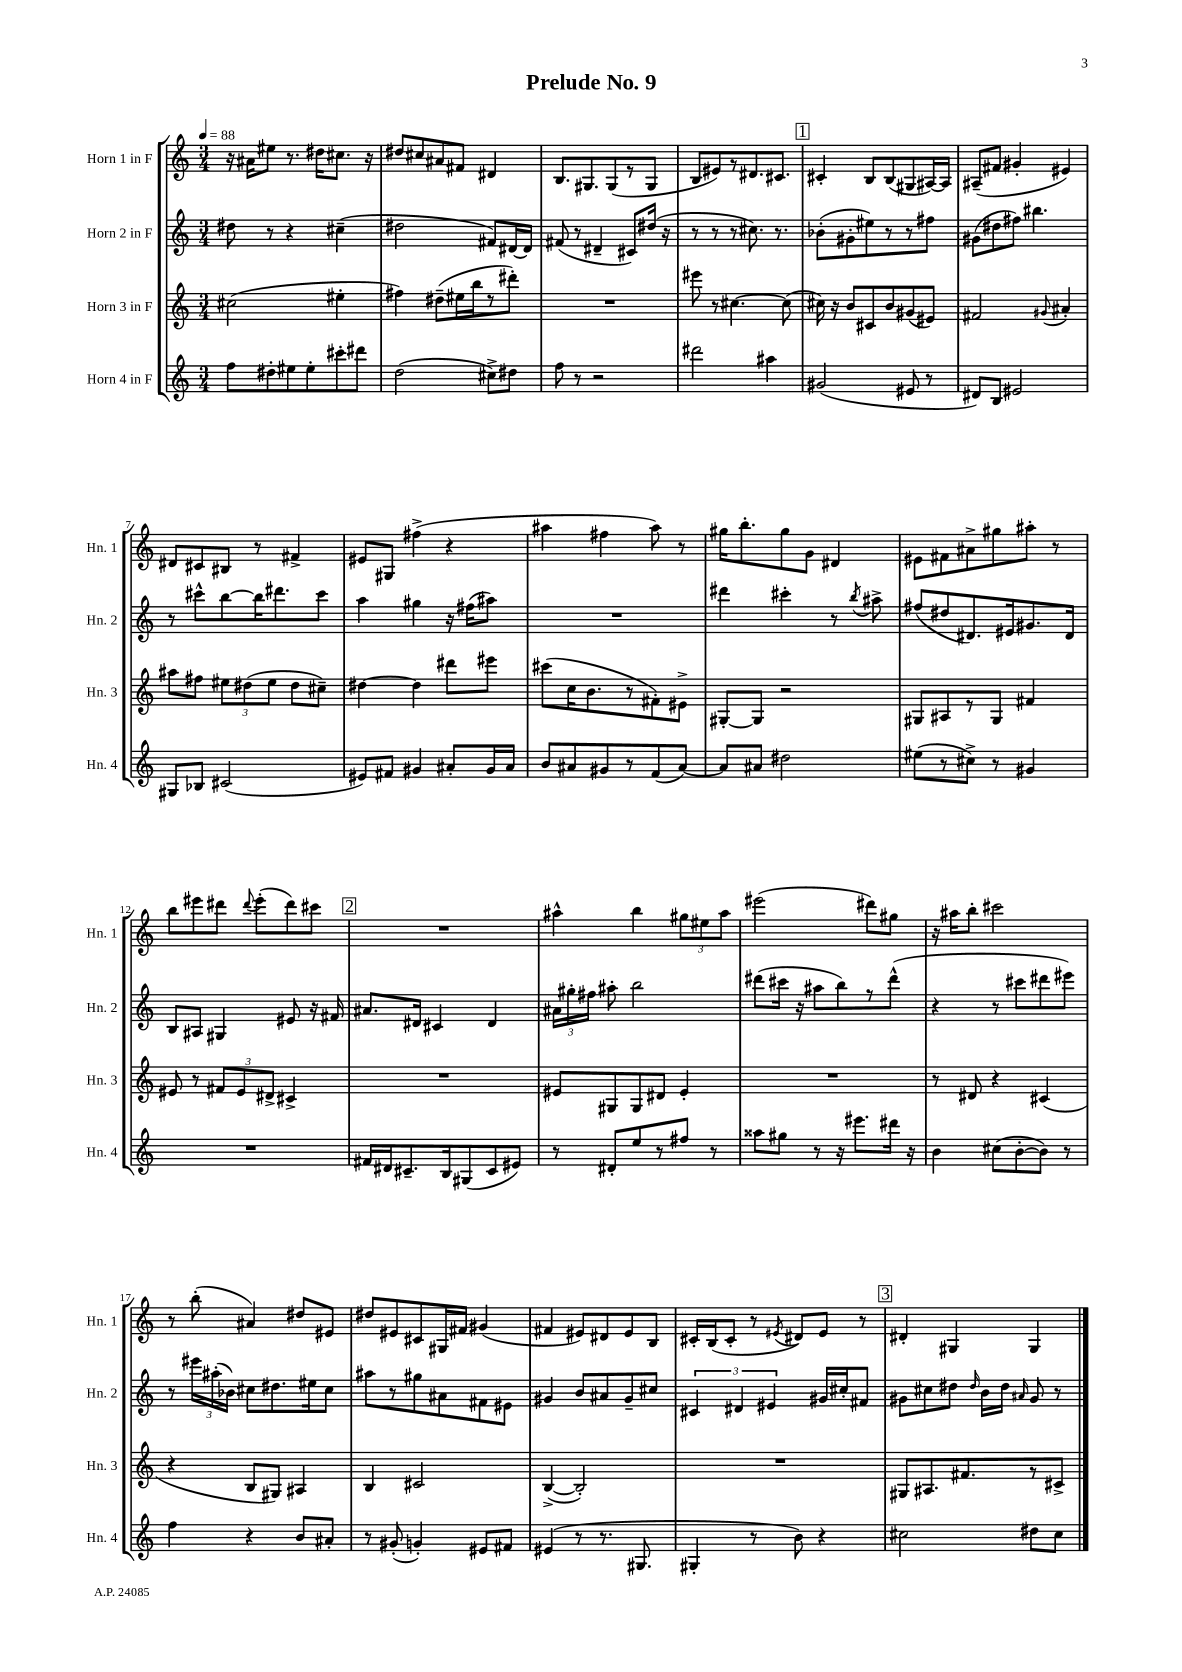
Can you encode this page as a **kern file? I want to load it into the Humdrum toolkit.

**kern	**kern	**kern	**kern
*staff4	*staff3	*staff2	*staff1
*clefG2	*clefG2	*clefG2	*clefG2
*k[]	*k[]	*k[]	*k[]
*M3/4	*M3/4	*M3/4	*M3/4
*MM88	*MM88	*MM88	*MM88
8ff\L	(2cc#\	8dd#\	16r
.	.	.	16a#\LK
8dd#'\	.	8r	8ee#\J
8ee#\	.	4r	8.r
8ee#'\	.	.	.
.	.	.	16dd#\LK
8ccc#'\	4ee#'\	(4cc#~\	8.cc#\J
8ddd#\J	.	.	.
.	.	.	16r
=	=	=	=
(2dd\	4ff#\)	2dd#\	8dd#/L
.	.	.	8cc#/
.	(8dd#~\L	.	8a#/
.	16ee#\L	.	8f#/J
.	16bb\J	.	.
8cc#^\L)	8r	8f#/L)	4d#/
8dd#\J	8ddd#'\J)	[16d#/L	.
.	.	16d#/]JJ	.
=	=	=	=
8ff\	2.r	(8f#/	8.B/L
8r	.	8r	.
.	.	.	8.G#/
2r	.	4d#~/	.
.	.	.	(8G#/
.	.	8c#/L)	8r
.	.	(16dd#/Jk	8G#/J
.	.	16r	.
=	=	=	=
2ddd#\	8eee#\	8r	8B/L
.	8r	8r	8e#/)
.	[4.cc#\	8r	8r
.	.	8.cc#\)	8.d#/
4aa#\	.	.	.
.	.	8.r	8.c#/J
.	(8cc#\]	.	.
=	=	=	=
(2g#/	16cc#\)	(8b-'\L	4c#'/
.	16r	.	.
.	8b/L	8g#'\	.
.	8c#/	8ee#\)	8B/L
.	8b/	8r	(8B/
8e#/	(8g#/	8r	8G#/
8r	8e#/J)	8ff#\J	[16A#/L)
.	.	.	16A#/]JJ
=	=	=	=
8d#/L)	2f#/	(8g#\L	(8A#~/L
8B/J	.	8dd#\	8f#/J
2e#/	.	8ff#\J)	4g#'/
.	.	4.bb#\	.
.	8qqg#/	.	.
.	4a#'/	.	4e#/)
=	=	=	=
8G#/L	8aa#\L	8r	8d#/L
8B-/J	8ff#\J	8ccc#^^\L	8c#/
(2c#/	12ee#\L	[8bb\	8B#/J
.	(12dd#\	.	.
.	.	16bb\]K	8r
.	12ee#\J	.	.
.	.	8.ddd#\	.
.	8dd#\L	.	4f#^/
.	8cc#~\J)	8ccc#\J	.
=	=	=	=
8e#/L)	[4dd#\	4aa\	8e#/L
8f#/J	.	.	8G#/J
4g#/	4dd#\]	4gg#\	(4ff#^\
8a#'/L	8ddd#\L	16r	4r
.	.	(16ff#\LK	.
16g#/L	8eee#\J	8aa#\J)	.
16a#/JJ	.	.	.
=	=	=	=
8b/L	(8ccc#\L	2.r	4aa#\
8a#/	16cc\K	.	.
.	8.b\	.	.
8g#/	.	.	4ff#\
8r	8r	.	.
(8f/	8f#'\)	.	8aa#\)
[8a#/J)	8e#^\J	.	8r
=	=	=	=
8a#/]L	[8G#'/L	4ddd#\	16gg#\LK
.	.	.	8.bb'\
8a#/J	8G#/]J	.	.
2dd#\	2r	4ccc#'\	8gg#\
.	.	.	8g\J
.	.	8r	4d#/
.	.	8qbb/	.
.	.	8aa#^\	.
=	=	=	=
(8ee#\L	8G#/L	(8ff#/L	8e#\L
8r	8A#/	8dd#/	8f#\
8cc#^\J)	8r	8.d#/)	8a#^\
8r	8G#/J	.	8gg#\
.	.	16e#/k	.
4g#/	4f#/	8.g#/	8aa#'\J
.	.	.	8r
.	.	16d#/Jk	.
=	=	=	=
2.r	8e#/	8B/L	8bb\L
.	8r	8A#/J	8eee#\
.	12f#/L	4G#/	8ddd#\J
.	12e#/	.	.
.	.	.	8qqddd#/
.	.	.	(8eee#'\L
.	12d#^/J	.	.
.	4c#^/	8e#/	8ddd#\)
.	.	16r	8ccc#\J
.	.	16f#/	.
=	=	=	=
16f#/LL	2.r	8.a#/L	2.r
16d#/J	.	.	.
8.c#~/	.	.	.
.	.	16d#/Jk	.
.	.	4c#/	.
16B/k	.	.	.
(8G#/	.	.	.
8c#/	.	4d#/	.
8e#/J)	.	.	.
=	=	=	=
8r	8e#/L	24a#\LL	4aa#^^\
.	.	24gg#'\	.
.	.	24ff#\JJ	.
8d#'/L	8G#/	8aa#'\	.
8ee/	8G#/	2bb\	4bb\
8r	8d#/J	.	.
8ff#/J	4e#'/	.	12gg#\L
.	.	.	12ee#\
8r	.	.	.
.	.	.	12aa#\J
=	=	=	=
8aa##\L	2.r	(8ddd#\L	(2eee#\
8gg#\J	.	16ccc#\Jk	.
.	.	16r	.
8r	.	8aa#\L	.
16r	.	8bb\)	.
8.eee#\L	.	.	.
.	.	8r	8ddd#\L)
16ddd#\Jk	.	(8ddd#^^\J	8gg#\J
16r	.	.	.
=	=	=	=
4b\	8r	4r	16r
.	.	.	16aa#\LK
.	8d#/	.	8bb'\J
(8cc#\L	4r	8r	2ccc#\
[8b'\	.	8ccc#\L	.
8b\]J)	(4c#/	8ddd#\	.
8r	.	8eee#\J)	.
=	=	=	=
4ff\	4r	8r	8r
.	.	24eee#\LL	(8bb'\
.	.	(24aa#'\	.
.	.	24b-\JJ)	.
4r	8B/L	8cc#\L	4a#/)
.	8G#/J)	8.dd#\	.
8b/L	4A#/	.	8dd#/L
.	.	16ee#\k	.
8a#'/J	.	8cc#\J	8e#/J
=	=	=	=
8r	4B/	8aa#\L	8dd#/L
(8g#'/	.	8r	8e#/
4g'/)	2c#/	8gg#\	8c#/
.	.	8a#\	16G#/L
.	.	.	16f#/JJ
8e#/L	.	8f#\	(4g#/
8f#/J	.	8e#\J	.
=	=	=	=
(4e#/	([4B^/	4g#/	4f#/
8r	2B'/])	8b/L	8e#/L)
8.r	.	8a#/	8d#/
.	.	8g#~/	8e#/
8.G#/	.	.	.
.	.	8cc#/J	8B/J
=	=	=	=
4G#'/	2.r	6c#/	16c#'/LL
.	.	.	(16B/J
.	.	.	8c#'/J
.	.	6d#/	.
8r	.	.	8r
.	.	6e#/	.
.	.	.	8qe#/
8b\)	.	.	8d#/L)
4r	.	16g#/LL	8e#/J
.	.	16cc#'/J	.
.	.	8f#/J	8r
=	=	=	=
2cc#\	8G#/L	8g#\L	4d#'/
.	8.A#/	8cc#\	.
.	.	8dd#\J	4G#/
.	8.f#/	.	.
.	.	16qqdd#/	.
.	.	16b\LL	.
.	.	16dd#\JJ	.
.	.	16qqa#/	.
8dd#\L	8r	8g#/	4G#/
8cc#\J	8c#^/J	8r	.
==	==	==	==
*-	*-	*-	*-
